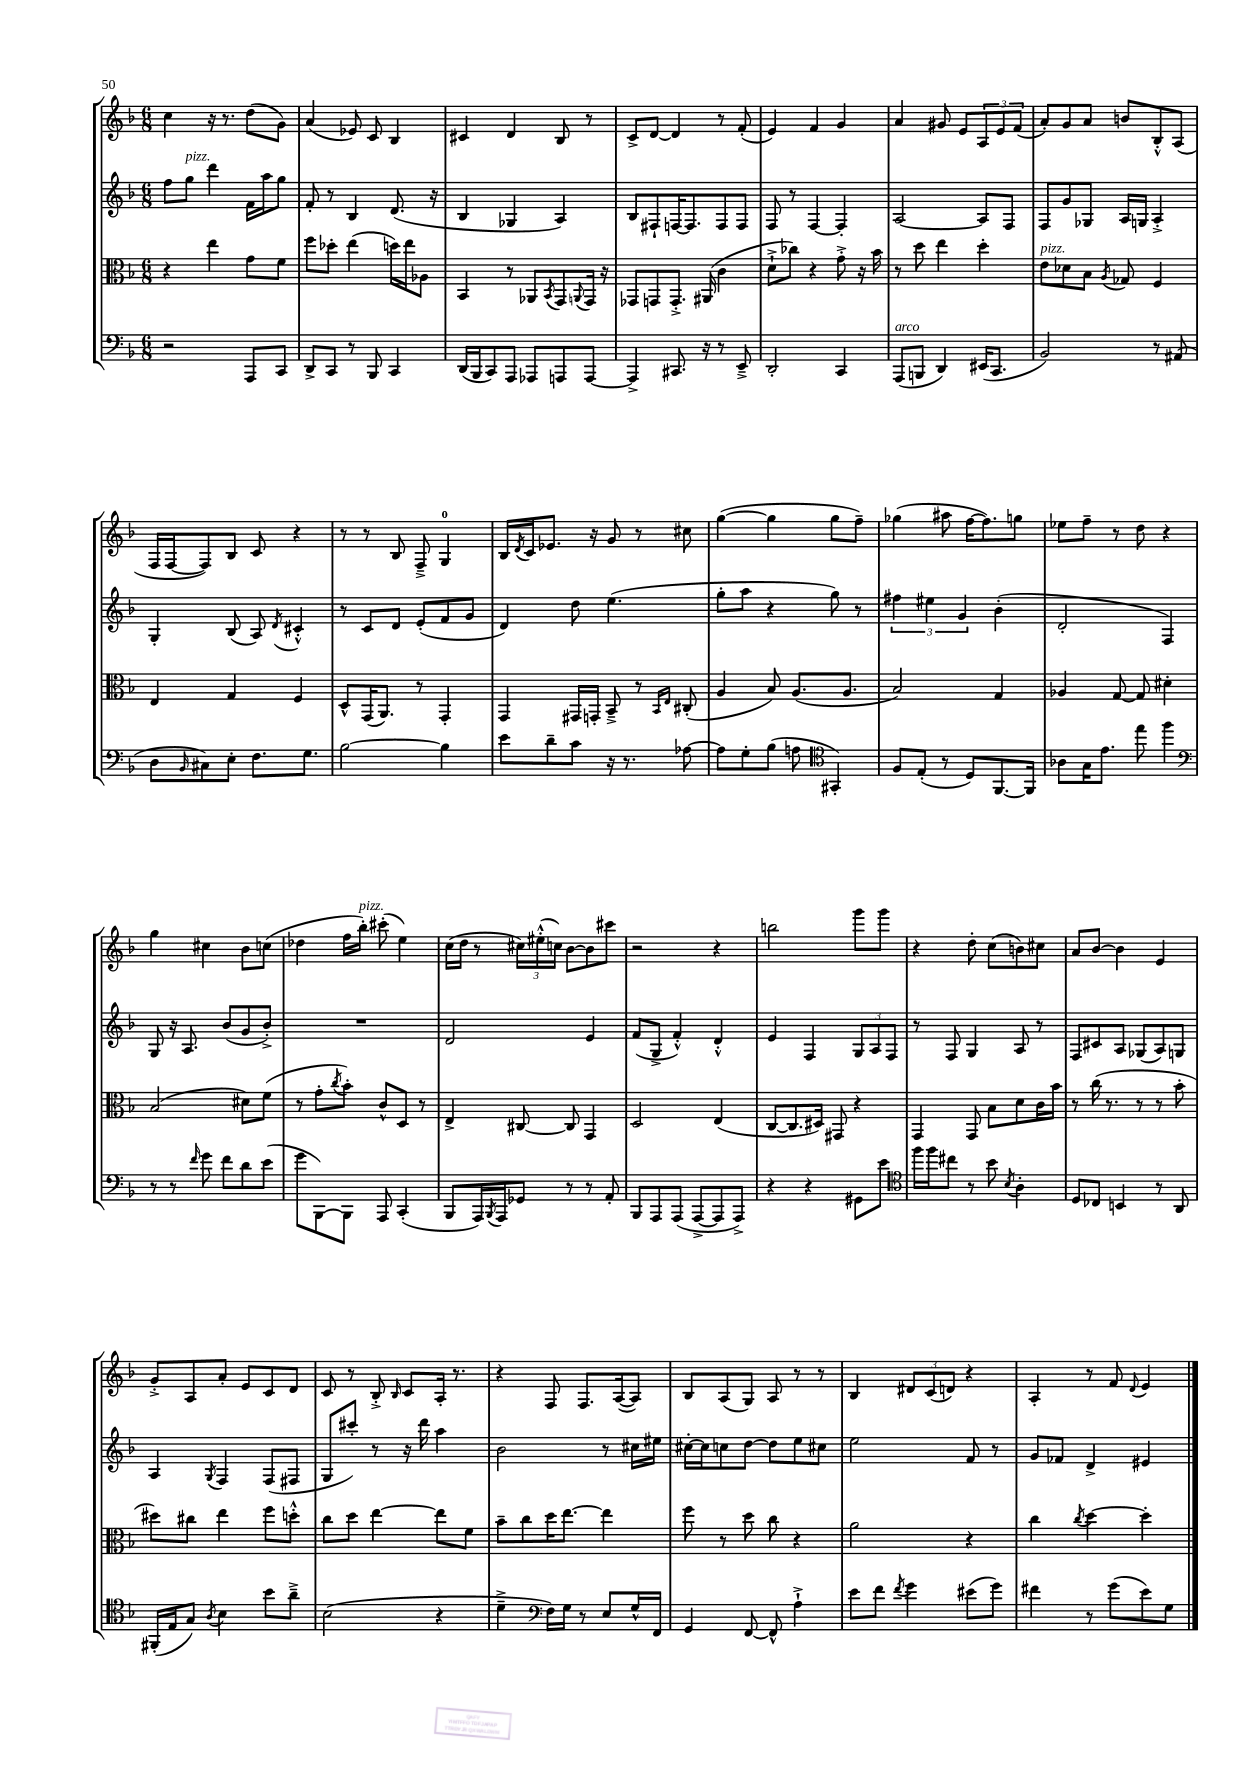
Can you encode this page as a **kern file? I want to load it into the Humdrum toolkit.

**kern	**kern	**kern	**kern
*part4	*part3	*part2	*part1
*staff4	*staff3	*staff2	*staff1
*clefF4	*clefC3	*clefG2	*clefG2
*k[b-]	*k[b-]	*k[b-]	*k[b-]
*M6/8	*M6/8	*M6/8	*M6/8
=16	=16	=16	=16
2r	4r	8ff\L	4cc\
!	!	!LO:TX:a:i:t=pizz.	!
.	.	8gg\J	.
.	4ee\	4ddd\	16r
.	.	.	8.r
8AAA/L	8g\L	16f\LL	(8dd\L
.	.	16aa\J	.
8CC/J	8f\J	8gg\J	8g\J)
=17	=17	=17	=17
8DD^/L	8ff\L	8f'/	(4a/
8CC/J	8dd-X'\J	8r	.
8r	(4ee\	4B-/	8e-X/)
8BBB-/	.	.	8c/
4CC/	16ddn\LL)	(8.d/	4B-/
.	16ee\J	.	.
.	8A-X\J	.	.
.	.	16r	.
=18	=18	=18	=18
(16DD/LL	4BB-/	4B-/	4c#X/
16BBB-/J	.	.	.
8CC/)	.	.	.
8AAA/J	8r	4G-X/	4d/
8AAA-X/L	8AA-X/L	.	.
.	8qBB-/	.	.
8AAAn/	8GG/	4A/)	8B-/
.	8qqAAn/	.	.
[8AAA/J	16GG/Jk	.	8r
.	16r	.	.
=19	=19	=19	=19
4AAA^/]	8GG-X/L	8B-/L	8c^/L
.	8GGn/	8F#X`/	[8d/J
8.CC#X/	8.GG'^/J	[16Fn/K	4d/]
.	.	8.F/]	.
16r	(16AA#X/	.	.
8r	4c\	8F/	8r
8EE~^/	.	8F/J	(8f'/
=20	=20	=20	=20
2DD'/	8d`^\L	8F/	4e/)
.	8cc-X\J)	8r	.
.	4r	[4F/	4f/
4CC/	8g'^\	4F'/]	4g/
.	16r	.	.
.	16b-\	.	.
=21	=21	=21	=21
!LO:TX:a:i:t=arco	!	!	!
(8AAA/L	8r	[2A/	4a/
8BBBn/J	8dd\	.	.
4DD/)	4ee\	.	8g#X/
.	.	.	8e/L
(16EE#X/KL	4dd'\	8A/L]	12A/
8.CC/J	.	.	.
.	.	.	12e/
.	.	8F/J	.
.	.	.	(12f/J
=22	=22	=22	=22
!	!LO:TX:a:i:t=pizz.	!	!
2BB-/)	8e\L	8F/L	8a'/L)
.	8d-X\	8g/	8g/
.	8B-\J	8G-X/J	8a/J
.	8qA/	.	.
.	8G-X/	16A/LL	8bn/L
.	.	16Gn/JJ	.
8r	4F/	4A'^/	8B-'^^/
(8AA#X/	.	.	(8A/J
!!LO:LB:g=z
=23	=23	=23	=23
8D\L	4E/	4G'/	16F/LL
.	.	.	[16F/J
16qqBB-/	.	.	.
8C#X\)	.	.	8F/])
8E'\J	4G/	(8B-/	8B-/J
8.F\L	.	8A/)	8c/
.	.	8qd/	.
.	4F/	4c#X'^^/	4r
8.G\J	.	.	.
=24	=24	=24	=24
[2B-\	8D^^/L	8r	8r
.	(16GG/K	8c/L	8r
.	8.AA/J)	.	.
.	.	8d/J	8B-/
.	8r	(8e'/L	8F~^/
4B-\]	4GG'/	8f/	4G/
.	.	8g/J	.
=25	=25	=25	=25
8e\L	4GG/	4d/)	16B-/LL
.	.	.	8qd/
.	.	.	16c/J
8d~\	.	.	8.e-X/J
8c\J	16GG#X/LL	8dd\	.
.	16GGn'/JJ	.	16r
16r	8BB-~^/	(4.ee\	8g/
8.r	.	.	.
.	8r	.	8r
.	16qqBB-/LL	.	.
.	16qqE/JJ	.	.
[8A-X\	(8C#X'/	.	8cc#X\
=26	=26	=26	=26
8A-\L]	4A/	8gg'\L	([4gg\
8G'\	.	8aa\J	.
(8B-\J	8B-/)	4r	4gg\]
8An\	(8.A/L	.	.
*clefC4	*	*	*
4GG#X'/)	.	8gg\)	8gg\L
.	8.A/J	.	.
.	.	8r	8ff~\J)
=27	=27	=27	=27
8F/L	2B-/)	6ff#X\	(4gg-X\
(8E'/J	.	.	.
.	.	6ee#X\	.
8r	.	.	8aa#X\
.	.	6g/	.
8D/L)	.	.	[16ff\KL
.	.	.	8.ff\])
[8.FF/	4G/	(4b-'\	.
.	.	.	8ggn\J
16FF/Jk]	.	.	.
=28	=28	=28	=28
8A-X\L	4A-X/	2d'/	8ee-X\L
16G\K	.	.	8ff~\J
8.e\J	.	.	.
.	[8G/	.	8r
8ee\	8G/]	.	8dd\
4ff\	4d#X'\	4F/)	4r
!!LO:LB:g=z
=29	=29	=29	=29
*clefF4	*	*	*
8r	(2B-/	8G/	4gg\
8r	.	16r	.
.	.	8.A/	.
16qqf/	.	.	.
8g\	.	.	4cc#X\
8f\L	.	(8b-/L	.
8d\	8d#X\L)	8g/	8b-\L
(8e\J	(8f\J	8b-'^/J)	(8ccn\J
=30	=30	=30	=30
8g\L	8r	2.r	4dd-X\
[8BBB-\)	8g'\L	.	.
.	8qcc/	.	.
8BBB-\J]	8b-'\J)	.	16ff\LL
!	!	!	!LO:TX:a:i:t=pizz.
.	.	.	16bb-'\JJ)
8AAA/	8c^^/L	.	(8ccc#X'\
(4CC'/	8D/J	.	4ee\)
.	8r	.	.
=31	=31	=31	=31
8BBB-/L	4E^/	2d/	(16cc\LL
.	.	.	16dd\JJ
16AAA/L)	.	.	8r
8qBBB-/	.	.	.
16AAA/J	.	.	.
8GG-X/J	[8C#X/	.	24cc#X\LL)
.	.	.	(24ee#X'^^\
.	.	.	24ccn\JJ)
8r	8C#/]	.	[8b-\L
8r	4GG/	4e/	8b-\]
8AA'/	.	.	8ccc#X\J
=32	=32	=32	=32
8BBB-/L	2D/	(8f/L	2r
8AAA/	.	8G^/J	.
(8AAA/J	.	4f'^^/)	.
[8AAA^/L	.	.	.
8AAA/]	(4E/	4d'^^/	4r
8AAA^/J)	.	.	.
=33	=33	=33	=33
4r	[8C/L	4e/	2bbn\
.	8.C/]	.	.
4r	.	4F/	.
.	16D#X/Jk)	.	.
.	8GG#X/	.	.
8GG#X\L	4r	12G/L	8ggg\L
.	.	12A/	.
8e\J	.	.	8ggg\J
.	.	12F/J	.
=34	=34	=34	=34
*clefC4	*	*	*
16ff\LL	4GG/	8r	4r
16ff\J	.	.	.
8cc#X\J	.	8F/	.
8r	8GG/	4G/	8dd'\
8b-\	8B-\L	.	(8cc\L
8qB-/	.	.	.
4A'\	8d\	8A/	8bn\)
.	16c\L	8r	8cc#X\J
.	16b-\JJ	.	.
=35	=35	=35	=35
8D/L	8r	8F/L	8a/L
8C-X/J	(16cc\	8c#X/	[8b-/J
.	8.r	.	.
4BBn/	.	8A/J	4b-\]
.	8r	(8G-X/L	.
8r	8r	8A/)	4e/
8AA/	8b-'\	8Gn/J	.
!!LO:LB:g=z
=36	=36	=36	=36
(16FF#X'/LL	8dd#X\L)	4A/	8g'^/L
16E/J	.	.	.
8G/J)	8cc#X\J	.	8A/
8qA/	.	8qG/	.
4B-\	4ee\	4F/	8a'/J
.	.	.	8e/L
8b-\L	8ff\L	(8F/L	8c/
8a~^\J	8ddn'^^\J	8F#X/J	8d/J
=37	=37	=37	=37
(2B-\	8cc\L	8G/L	8c/
.	8dd\J	8ccc#X'/J)	8r
.	[4ee\	8r	8B-'^/
.	.	.	16qqB-/
.	.	16r	8c/L
.	.	16ddd\	.
4r	8ee\L]	4aa\	16A'/Jk
.	.	.	8.r
.	8f\J	.	.
=38	=38	=38	=38
4d~^\	8b-~\L	2b-\	4r
.	8cc\	.	.
*clefF4	*	*	*
16F\LL)	16dd\K	.	8F/
16G\JJ	[8.ee\J	.	.
8r	.	.	8.F/L
8E/L	4ee\]	8r	.
.	.	.	([16A/k
16G^^/L	.	16cc#X\LL	8A/J])
16FF/JJ	.	16ee#X\JJ	.
=39	=39	=39	=39
4GG/	8ff\	[16cc#X'\LL	8B-/L
.	.	16cc#\J]	.
.	8r	8ccn\	(8A/
[8FF/	8dd\	[8dd\J	8G/J)
8FF^^/]	8cc\	8dd\L]	8A/
4A`^\	4r	8ee\	8r
.	.	8cc#X\J	8r
=40	=40	=40	=40
8e\L	2a\	2ee\	4B-/
8f\J	.	.	.
8qf/	.	.	.
4g\	.	.	12d#X/L
.	.	.	(12c/
.	.	.	12dn/J)
(8e#X\L	4r	8f/	4r
8g\J)	.	8r	.
=41	=41	=41	=41
4f#X\	4cc\	8g/L	4A'/
.	.	8f-X/J	.
.	8qcc/	.	.
8r	[4dd\	4d^/	8r
(8g\L	.	.	8f/
.	.	.	8qqd/
8e\)	4dd'\]	4e#X/	4e/
8G\J	.	.	.
==	==	==	==
*-	*-	*-	*-
